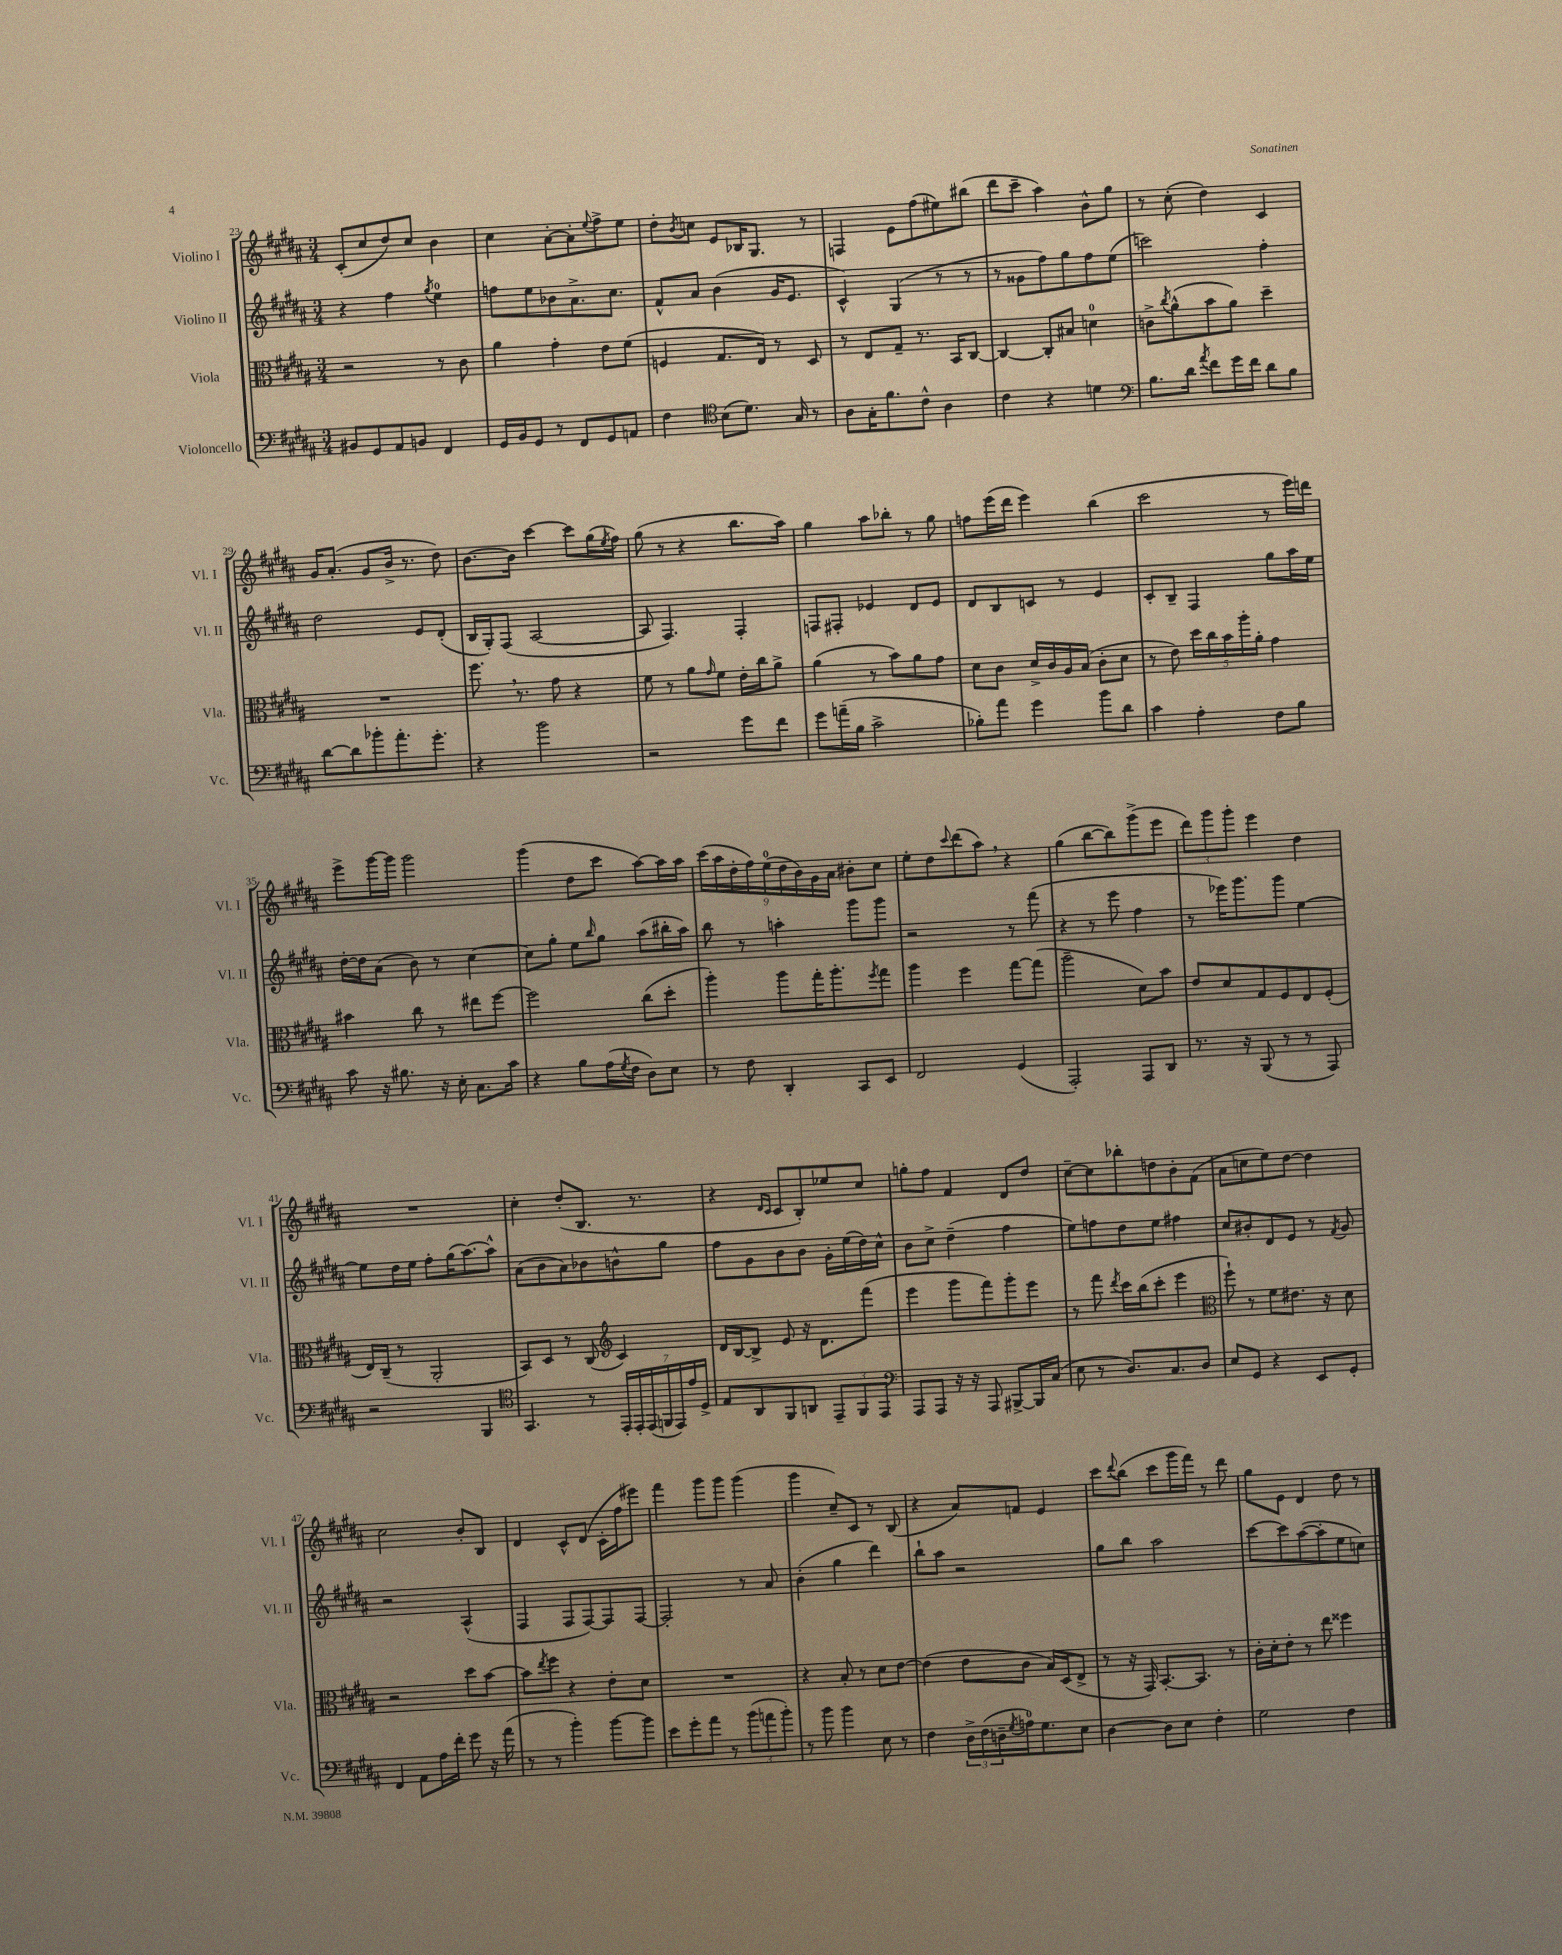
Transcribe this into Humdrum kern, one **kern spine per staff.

**kern	**kern	**kern	**kern
*staff4	*staff3	*staff2	*staff1
*clefF4	*clefC3	*clefG2	*clefG2
*k[f#c#g#d#a#]	*k[f#c#g#d#a#]	*k[f#c#g#d#a#]	*k[f#c#g#d#a#]
*M3/4	*M3/4	*M3/4	*M3/4
8BB#/L	2r	4r	(8c#'/L
8GG#/	.	.	8cc#/
8AA#/	.	4ff#\	8dd#/)
8BB/J	.	.	8cc#/J
.	.	8qgg#/	.
4FF#/	8r	4ee\	4b\
.	8c#\	.	.
=	=	=	=
16GG#/LL	4a#\	8ff\L	4cc#\
16BB/J	.	.	.
8GG#/J	.	8ee\	.
8r	4g#'\	8b-\	[8a#'\L
8FF#/L	.	8.a#^\	8a#'\]
.	.	.	8qqee/
8GG#/	8e\L	.	8ff#^\
.	.	8.cc#\J	.
8AA/J	(8f#\J	.	8ee\J
=	=	=	=
4F#\	4F/	8f#^^/L	8dd#'\L
.	.	.	8qb/
.	.	8a#/J	8cc\J
*clefC4	*	*	*
(8B\L	8.G#/L	(4b\	8e/L
8.d#\J)	.	.	16B-/K
.	16E/Jk)	.	8.G#/J
.	8r	16g#/LK	.
16G#/	.	8.e/J	.
8r	8D#/	.	8r
=	=	=	=
8A#\L	8r	4c#^^/)	4F/
16G#'\K	8E/L	.	.
8.f#\	.	.	.
.	8G#~/J	(4G#/	8e\L
8c#^^\J	8.r	.	(8ff#\
4A#\	.	8r	8ee#\)
.	16BB/LK	.	.
.	[8C#/J	8r	(8bb#\J
=	=	=	=
4c#\	4C#/_	8r	8ddd#\L
.	.	8g##\L	8ccc#~\J
4r	8C#'/]L	8ff#\)	4aa#\)
.	8B#/J	8gg#\	.
4d\	4d\	8ff#\	8b^^\L
.	.	(8ee\J	8gg#\J
=	=	=	=
*clefF4	*	*	*
8.B\L	8c^\L	2ccc\)	8r
.	8qcc#/	.	.
.	(8a#^^\	.	(8cc#'\
16d#\Jk	.	.	.
8qa#/	.	.	.
8f#\L	8b\	.	4dd#\)
16g#\L	8a#\J)	.	.
16f#\JJ	.	.	.
8d#\L	4dd#~\	4ff#'\	4c#/
8B\J	.	.	.
=	=	=	=
[8d#\L	2.r	2dd#\	16g#/LK
.	.	.	(8.a#'/J
8d#\]	.	.	.
8b-'\	.	.	8g#/L
8.a#'\	.	.	16b^/Jk
.	.	.	8.r
.	.	8e/L	.
8.g#'\J	.	.	.
.	.	(8d#'/J	8dd#\)
=	=	=	=
4r	8.ff#\	16B/LL	[8.b\L
.	.	16G#'/J)	.
.	.	(8F#/J	.
.	8.r	.	16b\]Jk
2b\	.	[2A#/	[4ccc#\
.	8g#\	.	.
.	4r	.	8ccc#\]L
.	.	.	(16gg#\L
.	.	.	8qee/
.	.	.	16ff#\JJ)
=	=	=	=
2r	8f#\	8A#/]	(8gg#\
.	8r	4.F#/)	8r
.	8a#\L	.	4r
.	16qqg#/	.	.
.	8f#\J	.	.
8g#\L	16e'\LL	4F#'/	8.bb\L
.	16cc#\J	.	.
8f#\J	8a#^\J	.	.
.	.	.	16aa#\Jk)
=	=	=	=
8g#\L	(4a#\	8F/L	4gg#\
(16a~\L	.	8F#'/J	.
16B\JJ	.	.	.
2c#^\	8r	4e-/	8aa#\L
.	8b\L)	.	8bb-'\J
.	8a#\	8d#/L	8r
.	8g#\J	8e-/J	8gg#\
=	=	=	=
8B-'\L)	8d#\L	8d#/L	8ff\L
8a#\J	8c#\J	8B/	(16eee\L
.	.	.	16ddd#\JJ
4g#\	16d#^/LL	8c/J	4eee\)
.	16c#/	.	.
.	16A#/	8r	.
.	(16B/JJ	.	.
8b\L	8c#'\L	4e/	(4bb\
8d#\J	8d#\J	.	.
=	=	=	=
4c#\	8r	8c#'/L	2ccc#\
.	8e\)	8B~/J	.
4A#'\	20dd#\LL	4F#/	.
.	20cc#\	.	.
.	20b\	.	.
.	20aa#'\	.	.
.	20a#'\JJ	.	.
8F#\L	4g#\	8gg#\L	8r
8B\J	.	16aa#\L	16eee\LL)
.	.	16ee\JJ	16ddd\JJ
=	=	=	=
8c#\	4b#\	[16dd#'\LL	8eee^\L
.	.	16dd#\]J	.
16r	.	(8a#\J	[16ggg#\L
8.B#\	.	.	16ggg#\]JJ
.	8cc#\	8b\)	2ggg#\
16r	8r	8r	.
16E'\	.	.	.
8.C#\L	8ee#\L	[4cc#\	.
.	[8ff#\J	.	.
16c#\Jk	.	.	.
=	=	=	=
4r	2ff#\]	8cc#\]L	(4ggg#\
.	.	8gg#'\J	.
8B\L	.	8ee\L	8dd#\L
.	.	16qqbb/	.
(16A#\L	.	8gg#\J	8ccc#\J
8qG#/	.	.	.
16F#\JJ	.	.	.
8D#\L)	(8cc#\L	(8aa#\L	[8aa#\L)
8E\J	8dd#'\J	16bb#'\L	16aa#\]L
.	.	16aa#\JJ)	16aa#\JJ
=	=	=	=
8r	4aa#'\)	8bb\	(18ccc#\LL
.	.	.	18aa#\
.	.	.	18dd#'\
8F#\	.	8r	.
.	.	.	18ff#\)
.	.	.	(18ee\
4DD#'/	8aa#\L	4aa'\	.
.	.	.	18dd#\
.	.	.	18b\)
.	16gg#'\K	.	.
.	.	.	18g#\
.	8.aa#'\	.	.
.	.	.	18a#\JJ
8CC#/L	.	8ggg#\L	8b#'\L
.	8qff#/	.	.
8EE/J	8gg#\J	8ggg#\J	8cc#\J
=	=	=	=
2FF#/	4aa#\	2r	8ee'\L
.	.	.	8dd#\
.	.	.	8qqccc#/
.	4ff#\	.	(8ddd#\
.	.	.	8aa#\J)
(4GG#/	[8gg#\L	8r	4r
.	(8gg#\]J	(8fff#\	.
=	=	=	=
2AAA#'/)	2aa#~\	4r	(4gg#\
.	.	8r	[8bb\L
.	.	8eee\	8bb\])
8AAA#/L	8d#\L)	4ff#\	(8ggg#^\
8DD#/J	8b\J	.	8eee\J
=	=	=	=
8.r	8e/L	8r	12ddd#\L)
.	.	.	12ggg#\
.	8d#/	16eee-\LK)	.
.	.	.	12ggg#'\J
16r	.	8.ggg#\	.
(8BBB/	8G#/	.	4eee\
8r	8F#/	8ggg#\J	.
8r	8E/	[4ee\	4dd#\
8AAA#/)	(8F#'/J	.	.
=	=	=	=
2r	16E/LL)	8ee\]L	2.r
.	(16C#~/JJ	.	.
.	8r	16dd#\L	.
.	.	16ee\JJ	.
.	2AA#'/	8ff#'\L	.
.	.	(16gg#\K	.
.	.	[8.aa#\)	.
4BBB/	.	.	.
.	.	8aa#^^\]J	.
=	=	=	=
*clefC4	*	*	*
4.GG#/	8BB/L)	(8a#\L	4cc#'\
.	8D#/J	8b\	.
.	8r	8a#\)	(8dd#'/L
8r	(8C#/	8b-\	8.B/J
*	*clefG2	*	*
28EE'/LL	4c#/)	8b^^\	.
28EE'/	.	.	.
.	.	.	8.r
(28EE/	.	.	.
28FF/	.	.	.
.	.	8gg#\J	.
28EE/)	.	.	.
28e/	.	.	.
28D#^/JJ	.	.	.
=	=	=	=
8E/L	16d#/LL	8ff#\L	4r
.	[16B/J	.	.
8AA#/	8B^/]J	8g#\	.
.	.	.	16qqd#/LL
.	.	.	16qqc#/JJ
8FF#/	8e/	8b\	8c#/L
8AA/J	16r	8b\J	8B'/)
.	8.d#\L	.	.
12EE~/L	.	16g#'\LL	8ee-/
.	.	(16ee\	.
12FF#/	.	.	.
.	(8fff#\J	16dd#\)	8cc#/J
12EE/J	.	.	.
.	.	16cc#^^\JJ	.
=	=	=	=
*clefF4	*	*	*
8AAA#/L	4eee\	8b\L	8gg'\L
8AAA#/J	.	8cc#^\J	8ff#\J
16r	8ggg#\L	(4dd#~\	4f#/
16r	.	.	.
8AAA#/	8fff#\)	.	.
[8BBB#^/L	8ggg#'\	4ff#\	8d#/L
16BBB#/]L	8eee\J	.	8dd#/J
(16C#/JJ	.	.	.
=	=	=	=
8E\	8r	8ee\L)	[8cc#~\L
8r	8fff#\	8ff\	8cc#\]
.	8qddd#/	.	.
8.D#/L)	16ccc#\LL	8dd#\	8bb-'\
.	(16bb\J	.	.
.	8ccc#'\J	8ee\J	8dd\
8.C#/	.	.	.
.	4eee\	4ff#\	8b'\
8D#/J	.	.	(8f#\J
=	=	=	=
*	*clefC3	*	*
8E/L	8ff#`\)	8cc#/L	8a#\L
8GG#/J	8r	8b#'/	8cc\
4r	8f#\L	8d#/	8ee\)
.	8.e#\J	8e/J	[8dd#\J
8EE/L	.	8r	4dd#\]
.	16r	.	.
.	.	8qf#/	.
8GG#'/J	8d#\	8g#/	.
=	=	=	=
4FF#/	2r	2r	2cc#\
8AA#\L	.	.	.
16A#\L	.	.	.
16f#'\JJ	.	.	.
8g#\	8dd#\L	(4A#^^/	8b'/L
16r	[8b\J	.	8B/J
(16a#\	.	.	.
=	=	=	=
8r	8b\]L	4F#/	4d#/
.	8qee/	.	.
8r	8ff#\J	.	.
4b'\)	4r	8F#/L	8c#^^/L
.	.	[8F#/)	(8d#/J
[8b\L	8e'\L	8F#/]	16c#'\LL
.	.	.	16ff#\J
8b\]J	8d#\J	[8F#/J	8eee#\J)
=	=	=	=
8e\L	2.r	2F#'/]	4fff#\
8g#'\	.	.	.
8a#\J	.	.	8ggg#\L
8r	.	.	8ggg#\J
(12b\L	.	8r	(4ggg#\
12a\	.	.	.
.	.	8a#/	.
12b'\J)	.	.	.
=	=	=	=
8r	4r	(4b'\	4ggg#\
8b\	.	.	.
4b\	8B'/	4gg#\	8cc#~/L)
.	8r	.	8c#/J
8E\	8d#\L	4ddd#\)	8r
8r	[8e\J	.	(8B/
=	=	=	=
4F#\	(4e\]	8bb`\L	4r
.	.	8aa#\J	.
24D#^\LL	8e\L	2r	8a#/L)
(24F#\	.	.	.
24D~\	.	.	.
8qG#/	.	.	.
16A\J)	8c#\J	.	8f/J
8.G#\	.	.	.
.	16B/LL)	.	4e/
.	(16D#/J	.	.
8E\J	8E^/J	.	.
=	=	=	=
[4D#\	8r	8gg#\L	8ccc#\L
.	.	.	8qqddd#/
.	16r	8bb\J	(8bb\J
.	16GG#/)	.	.
8D#\]L	[8.BB'/L	2aa#\	8ccc#\L
8E\J	.	.	16ggg#\L
.	8.BB/]J	.	16fff#\JJ)
4F#'\	.	.	8r
.	8r	.	8ddd#\
=	=	=	=
2G#\	16c#'\LL	[8ccc#\L	8gg#\L
.	16d#'\J	.	.
.	8e'\J	8ccc#\]	8e\J
.	8r	([8aa#\	4d#/
.	8ee\	8aa#'\]	.
4F#\	4ff##\	8ee\	8dd#\
.	.	8cc\J)	8r
==	==	==	==
*-	*-	*-	*-
